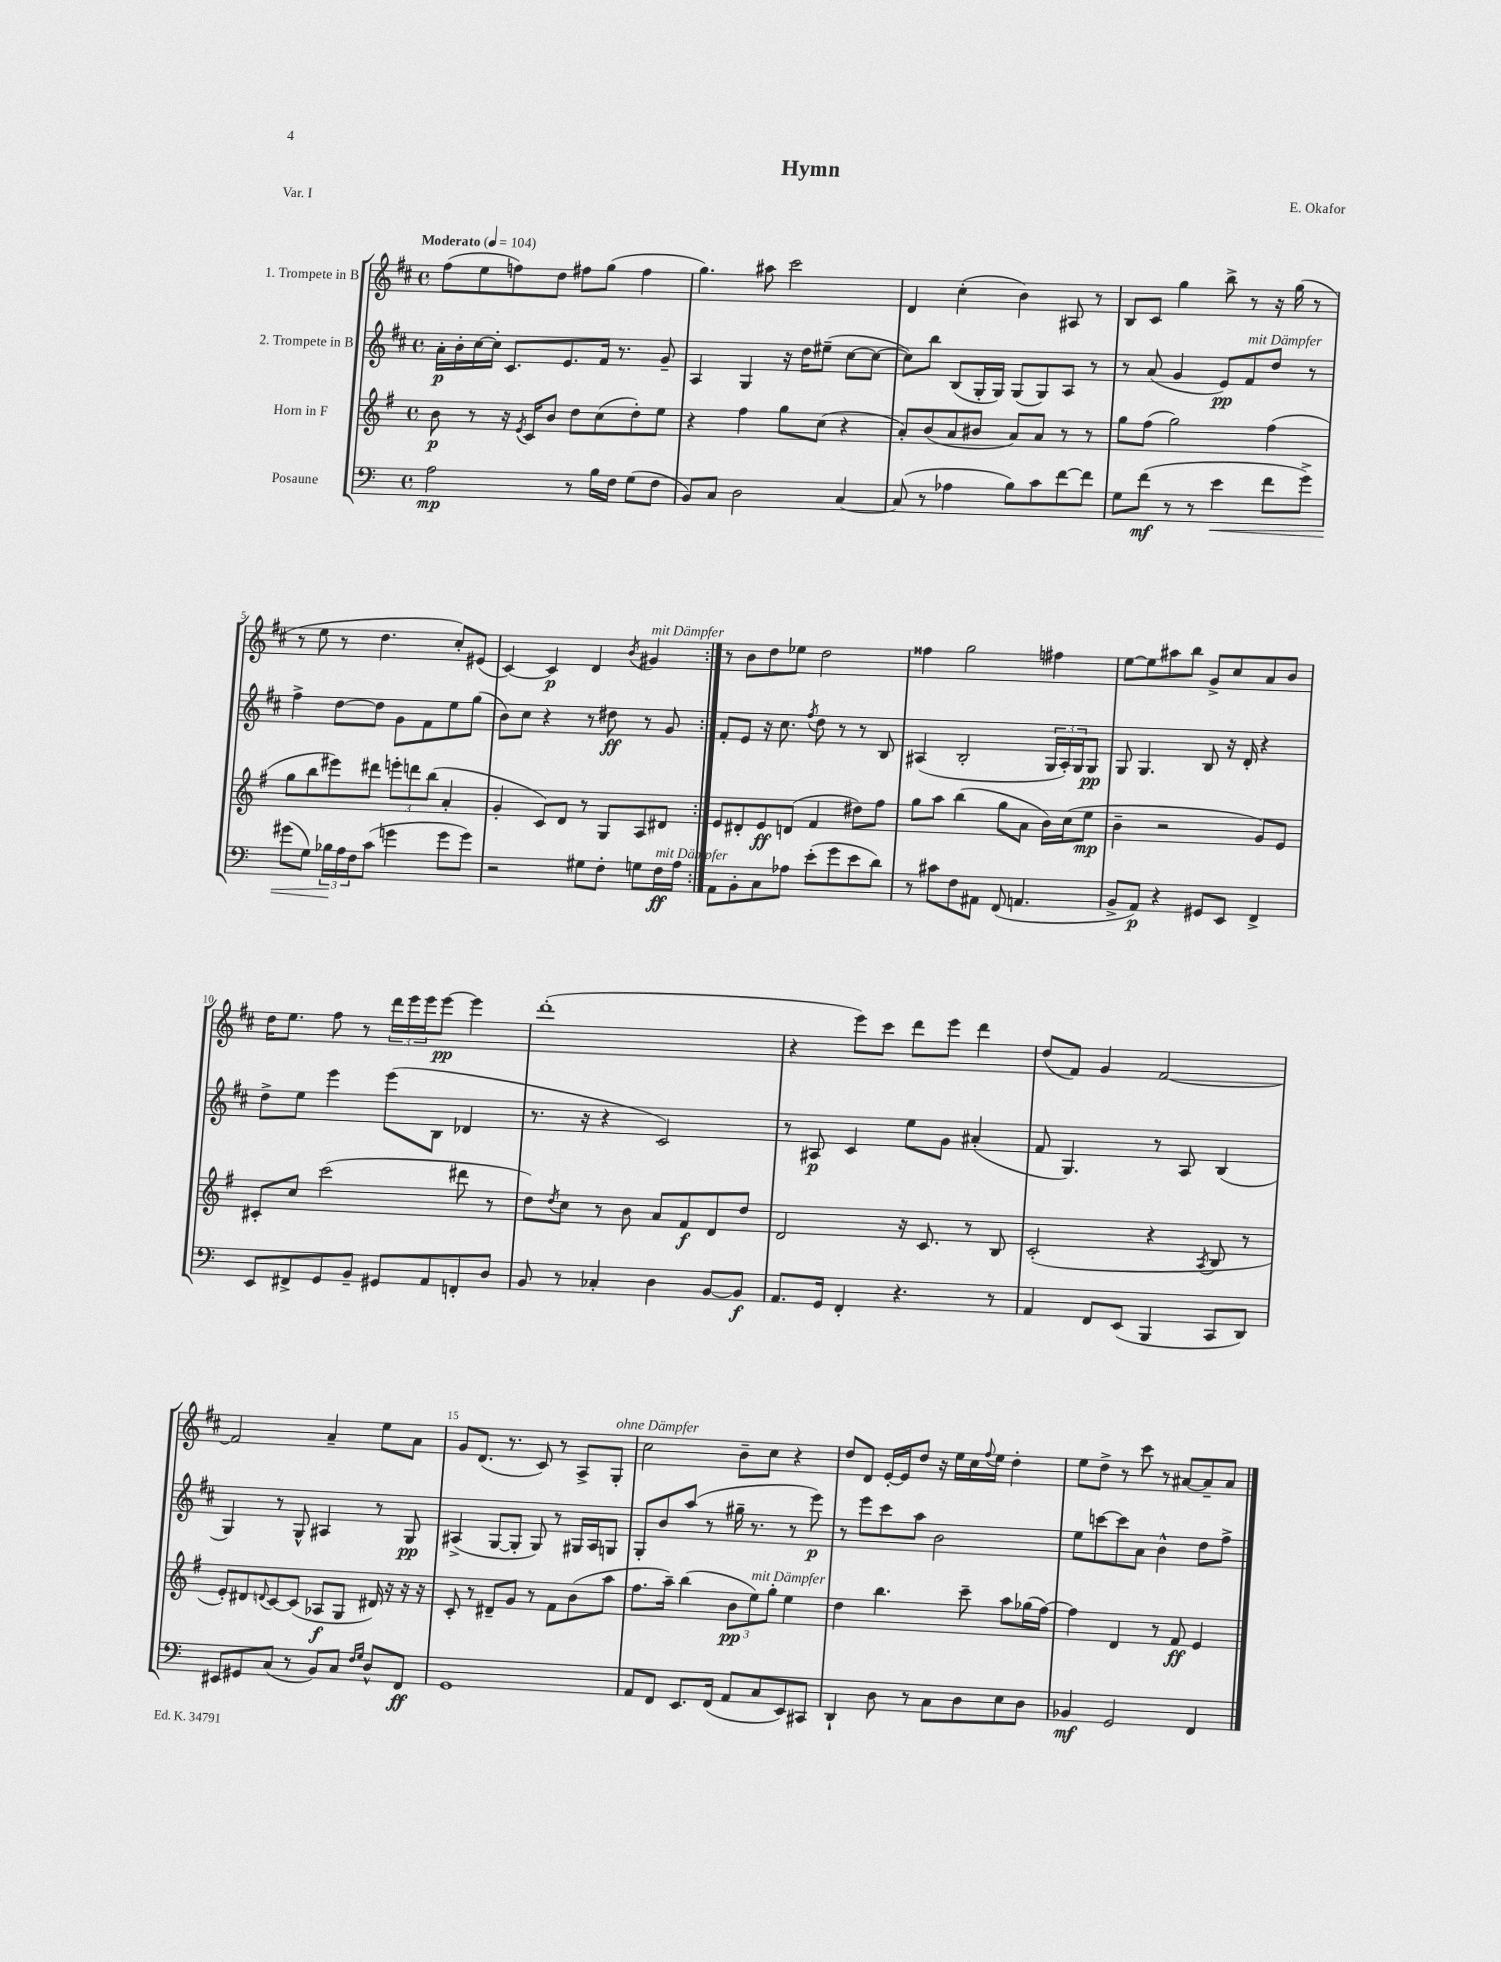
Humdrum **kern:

**kern	**kern	**kern	**kern
*staff4	*staff3	*staff2	*staff1
*clefF4	*clefG2	*clefG2	*clefG2
*k[]	*k[f#]	*k[f#c#]	*k[f#c#]
*M4/4	*M4/4	*M4/4	*M4/4
*met(c)	*met(c)	*met(c)	*met(c)
*MM104	*MM104	*MM104	*MM104
2A	8b	16a'	(8ff#
.	.	16b'	.
.	8r	[16cc#	8ee
.	.	16cc#']	.
.	16r	8.c#	8ff)
.	8qe	.	.
.	16c	.	.
.	8b	.	8dd
.	.	8.e	.
8r	8dd	.	8ff#
16B	(8cc	16f#	(8gg
16F	.	8.r	.
(8G	8dd')	.	4ff#
8F	8ee	8g~	.
=	=	=	=
8BB)	4r	4A	4.gg)
8C	.	.	.
2D	4ff#	4G	.
.	.	.	8aa#
.	8gg	16r	2ccc#
.	.	16dd	.
.	(8cc	(8ee#~	.
[4C	4r	[8cc#	.
.	.	8cc#_	.
=	=	=	=
(8C]	8a')	8cc#])	4d
8r	(8b	8bb	.
4A-	8a	(8B	(4cc#'
.	8b#	16G'	.
.	.	16G)	.
8B)	8a)	(8G	4b)
8c	8a	8G)	.
[8f	8r	8A	8A#
8f]	8r	8r	8r
=	=	=	=
8G	8gg	8r	8B
(8f	(8ff#	(8a	8c#
8r	2gg)	4g	4gg
8r	.	.	.
4e	.	8e)	8bb^
.	.	8f#	8r
8f	(4ff#	8dd	16r
.	.	.	(16gg
8g^)	.	8r	8r
=	=	=	=
(8g#	8gg	4ff#^	8r
8G)	8bb	.	8ee
24B-	8eee#)	[8dd	8r
24A	.	.	.
24F	.	.	.
(8c	8ddd#	8dd]	4.dd
4g	12eee'	8g	.
.	12ddd	.	.
.	.	8f#	.
.	(12bb	.	.
8g	4a'	8ee	8cc#')
8g)	.	(8gg	(8e#
=	=	=	=
2r	4g'	8b)	[4c#)
.	.	8cc#	.
.	8c)	4r	4c#]
.	8d	.	.
8G#	8r	8r	4d
8F'	8G	8dd#	.
.	.	.	8qb
8G	8A	8r	4g#
16F	8d#	8g	.
16A	.	.	.
=:|!	=:|!	=:|!	=:|!
8AA	8e	8f#'	8r
8BB'	8d#'	8e	8b
8C	8e	16r	8dd
.	.	8.cc#	.
8A-	(8d	.	8ee-
.	.	8qff#	.
(8e'	4f#	8dd	2dd
8g	.	8r	.
8e	8dd#)	8r	.
8d)	8ff#	8B	.
=	=	=	=
8r	8gg	(4A#	4ff##
8c#	8aa	.	.
8F	(4bb	2B'	2gg
8AA#	.	.	.
(8FF	8gg	.	.
4.AA	8a	.	.
.	16b)	24G	4ff#
.	.	24A#')	.
.	(16cc	.	.
.	.	24G	.
.	8ee	8G	.
=	=	=	=
8BB^	4b~	8G	[8ee
8AA)	.	4.G	8ee]
4r	2r	.	8aa#
.	.	.	8bb
8GG#	.	8B	8g^
8EE	.	16r	8cc#
.	.	16d'	.
4FF^	8g)	4r	8a
.	8e	.	8b
=	=	=	=
8EE	8c#'	8dd^	16dd
.	.	.	8.ee
8FF#^	8cc	8ee	.
8GG	(2ccc	4eee	8ff#
8BB~	.	.	8r
8GG#	.	(8eee	24ddd
.	.	.	24eee
.	.	.	24eee
8AA	.	8B	[8eee
8FF'	8ddd#	4d-	4eee]
8D	8r	.	.
=	=	=	=
8BB	8dd)	8.r	(1ddd'
.	8qdd	.	.
8r	8cc	.	.
.	.	16r	.
4C-'	8r	4r	.
.	8b	.	.
4D	8a	2c#)	.
.	8f#	.	.
[8BB	8d	.	.
8BB]	8dd	.	.
=	=	=	=
8.AA	2d	8r	4r
.	.	8A#	.
16GG	.	.	.
4FF'	.	4c#	8eee)
.	.	.	8ccc#
4.r	16r	8ee	8ddd
.	8.c	.	.
.	.	8g	8eee
.	8r	(4a#'	4ddd
8r	8B	.	.
=	=	=	=
4AA	(2c'	8f#	(8dd
.	.	4.G)	8f#)
8FF	.	.	4g
(8EE	.	.	.
4BBB	4r	8r	[2f#
.	.	8A	.
.	8qA	.	.
8CC	8B	(4B	.
8DD)	8r	.	.
=	=	=	=
8EE#	8e')	4G)	2f#]
8GG#	8d#	.	.
.	8qqd	.	.
(8C	[8c	8r	.
8r	(8c]	8G^^	.
8BB)	8A-	4A#	4a~
8C	8G	.	.
16qqF	.	.	.
16qqG	.	.	.
8D^^	16d#)	8r	8ee
.	16r	.	.
8FF	16r	8G	8a
.	16r	.	.
=	=	=	=
1GG	8c'	(4A#^	8g
.	8r	.	(8.d
.	8d#~	[8G	.
.	.	.	8.r
.	8g	8G']	.
.	8r	8G)	8c#)
.	8f#	8r	8r
.	(8b	16G#	8A^
.	.	16A#	.
.	8aa	8G	8G'
=	=	=	=
8AA	8.ff#	8G'	2cc#
8FF	.	8b	.
.	16aa~)	.	.
8.EE	(4bb	(8aa	.
.	.	8r	.
(16FF	.	.	.
8AA	12b	16gg#~	8b~
.	.	8.r	.
.	12ee)	.	.
8C	.	.	8cc#
.	12gg'	.	.
8EE)	4ee	8r	4r
8CC#	.	8eee)	.
=	=	=	=
4DD`	4dd	8r	8dd
.	.	8eee	8d
8D	4.bb	8ccc#	[16e'
.	.	.	16e]
8r	.	8aa	8dd
8C	.	2b	16r
.	.	.	16ee
8D	8ccc~	.	16cc#
.	.	.	8qqff#
.	.	.	16ee
8E	8aa	.	4dd'
8D	(16gg-	.	.
.	[16ff#)	.	.
=	=	=	=
4BB-	4ff#]	8ee	8ee
.	.	[8ccc	8dd^
2GG	4d	8ccc]	8r
.	.	8a	8ccc#
.	8r	4b^^	8r
.	8f#	.	[8a#
4FF	4e	8dd	8a#~]
.	.	8ff#^	8a#
==	==	==	==
*-	*-	*-	*-
